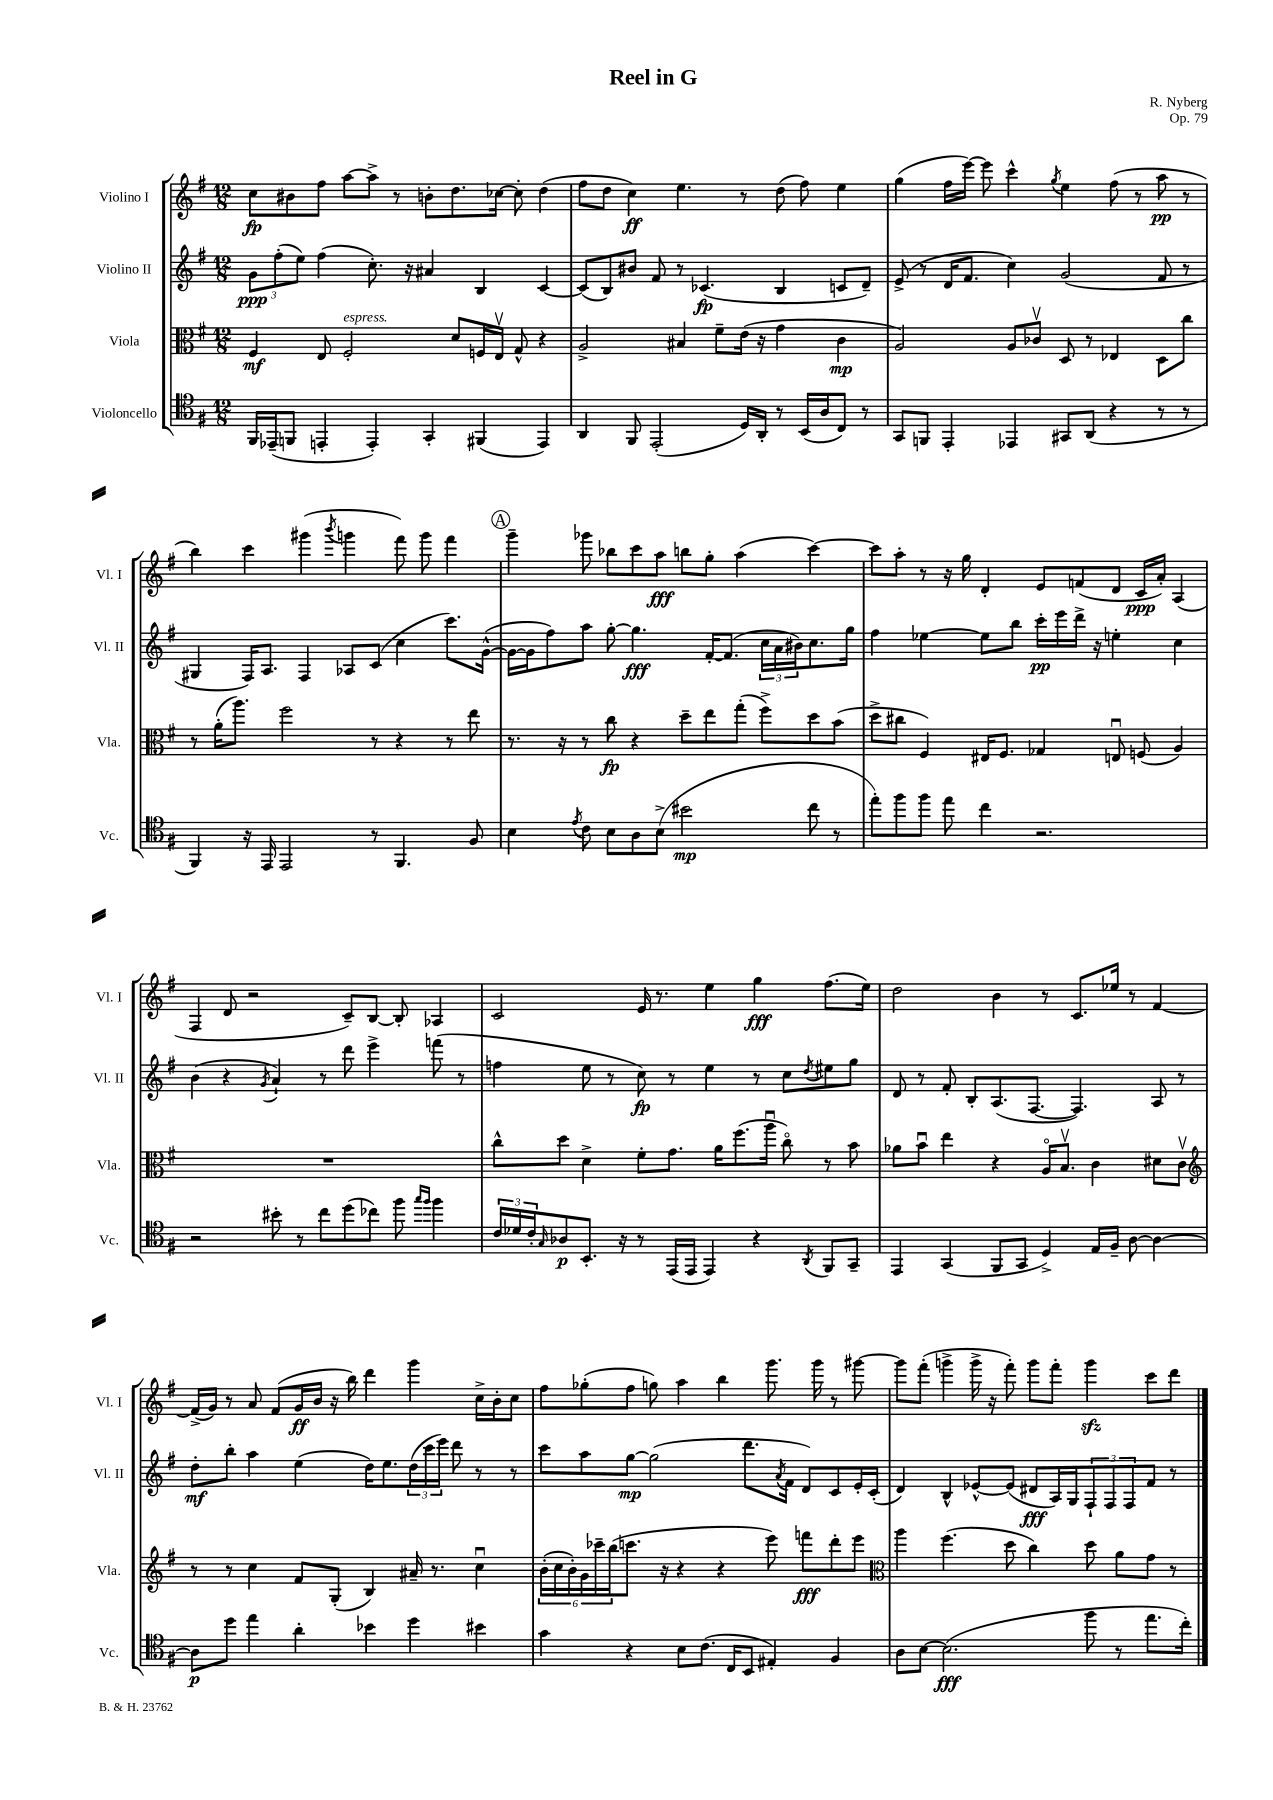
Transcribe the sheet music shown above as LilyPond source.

\header { title = "Reel in G" composer = "R. Nyberg" opus = "Op. 79" }
<<
\new StaffGroup <<
\new Staff = "s0" \with { instrumentName = "Violino I" shortInstrumentName = "Vl. I" } {
    \clef treble \key g \major \numericTimeSignature \time 12/8
    c''8\fp bis'8 fis''8 a''8~ a''8-> r8 b'8-. d''8. ces''16~ ces''8-. d''4( |
    fis''8 d''8 c''4\ff) e''4. r8 d''8( fis''8) e''4 |
    g''4( fis''16 e'''16~) e'''8 c'''4-^ \acciaccatura { g''8 } e''4 fis''8( r8 a''8\pp r8 |
    b''4) c'''4 gis'''4( \acciaccatura { b'''8 } g'''4 fis'''8) g'''8 fis'''4 |
    \mark \markup { \circle "A" } g'''4-- ges'''8 bes''8 c'''8 a''8\fff b''8 g''8-. a''4( c'''4~) |
    c'''8 a''8-. r8 r16 g''16 d'4-. e'8 f'8( d'8 c'16\ppp a'16-.) a4( |
    fis4 d'8 r2 c'8--) b8~ b8-. aes4 |
    c'2 e'16 r8. e''4 g''4\fff fis''8.( e''16) |
    d''2 b'4 r8 c'8. ees''16 r8 fis'4~ |
    fis'16->( g'16) r8 a'8 fis'8( g'16\ff b'16 r16 b''16) d'''4 g'''4 c''16-> b'16-. c''8 |
    fis''8 ges''8-.( fis''8 g''8) a''4 b''4 g'''8. g'''16 r8 gis'''8~ |
    gis'''8 fis'''8-.( g'''4-> g'''16-> r16 fis'''8-.) g'''8 fis'''8-. g'''4\sfz c'''8 d'''8 \bar "|." |
}
\new Staff = "s1" \with { instrumentName = "Violino II" shortInstrumentName = "Vl. II" } {
    \clef treble \key g \major \numericTimeSignature \time 12/8
    \tuplet 3/2 { g'8\ppp fis''8-.( e''8) } fis''4( c''8.-.) r16 ais'4 b4 c'4~ |
    c'8( b8) bis'8 fis'8 r8 ces'4.\fp( b4 c'8 d'8--) |
    e'8->( r8 d'16 fis'8. c''4) g'2( fis'8 r8 |
    gis4 fis16) a8. fis4 aes8 c'8( c''4 c'''8.) g'16~-^( |
    \mark \markup { \circle "A" } g'16~ g'16 fis''8) a''8 g''8~-. g''4.\fff fis'16~-. fis'8.( \tuplet 3/2 { c''16 a'16 bis'16) } c''8. g''16 |
    fis''4 ees''4~ ees''8 b''8 c'''16-.\pp e'''16 d'''16-> r16 e''4-. c''4 |
    b'4( r4 \acciaccatura { g'8 } a'4-!) r8 d'''8 e'''4-> f'''8( r8 |
    f''4 e''8 r8 c''8\fp) r8 e''4 r8 c''8 \acciaccatura { d''8 } eis''8 g''8 |
    d'8 r8 fis'8-. b8-. a8.( fis8.~ fis4.) a8 r8 |
    d''8-.\mf b''8-. a''4 e''4( d''16) e''8. \tuplet 3/2 { d''16( c'''16 e'''16) } d'''8 r8 r8 |
    c'''8 a''8 g''8~\mp g''2( d'''8. \acciaccatura { a'8 } fis'16 d'8) c'8 e'16-. c'16-.( |
    d'4) b4-^ ees'8~-^ ees'8( dis'8\fff a16) g16 \tuplet 3/2 { fis8-! fis8 fis8 } fis'8 r8 \bar "|." |
}
\new Staff = "s2" \with { instrumentName = "Viola" shortInstrumentName = "Vla." } {
    \clef alto \key g \major \numericTimeSignature \time 12/8
    fis4\mf e8 fis2-.^\markup { \italic "espress." } d'8 f16 e16\upbow g8-^ r4 |
    a2-> bis4 fis'8-- e'16( r16 g'4 c'4\mp |
    a2) a8 ces'8\upbow d8 r8 ees4 d8 c''8 |
    r8 a'16-.( a''8.) fis''2 r8 r4 r8 e''8 |
    \mark \markup { \circle "A" } r8. r16 r8 c''8\fp r4 d''8-- e''8 g''8-.( fis''8->) d''8 b'8( |
    d''8-> cis''8 fis4) eis16 fis8. ges4 e8\downbow f8( a4) |
    R1. |
    c''8-^ d''8 d'4-> fis'8-. g'8. a'16 fis''8.( a''16\downbow c''8\flageolet) r8 b'8 |
    aes'8 b'8\downbow e''4 r4 a16\flageolet b8.\upbow c'4 dis'8 c'8\upbow |
    \clef treble r8 r8 c''4 fis'8 g8-.( b4) ais'16-- r8. c''4\downbow |
    \tuplet 6/4 { b'16-.( c''16 b'16-.) g'16 ces'''16-- b''16( } c'''8. r16 r4 r4 e'''8) f'''8\fff d'''8-. e'''8 |
    \clef alto a''4 fis''4.( d''8 c''4) d''8 a'8 g'8 r8 \bar "|." |
}
\new Staff = "s3" \with { instrumentName = "Violoncello" shortInstrumentName = "Vc." } {
    \clef tenor \key g \major \numericTimeSignature \time 12/8
    fis,16 ees,16--( f,8 e,4-. e,4-.) g,4-. fis,4( e,4) |
    a,4 fis,8 e,2-.( d16) a,16-. r8 b,16( a16 c8) r8 |
    g,8 f,8 e,4-. ees,4 gis,8 a,8( r4 r8 r8 |
    fis,4) r16 e,16 e,2 r8 fis,4. fis8 |
    \mark \markup { \circle "A" } b4 \acciaccatura { e'8 } c'8 b8 a8 b8->( bis'2\mp c''8 r8 |
    e''8-.) fis''8 fis''8 e''8 c''4 r2. |
    r2 bis'8-. r8 c''8 d''8( ces''8) fis''8 \grace { g''16 fis''16 } fis''4 |
    \tuplet 3/2 { c'16 des'16 c'16-. } \grace { g16 } aes8\p b,8.-. r16 r8 e,16( e,16 e,4) r4 \acciaccatura { a,8 } fis,8 g,8-- |
    e,4 g,4( fis,8 g,8 d4->) e16 fis16-- a8~ a4~ |
    a8\p d''8 e''4 a'4-. bes'4 d''4 bis'4 |
    g'4 r4 b8 c'8.( c16 b,8 eis4-.) fis4 |
    a8 b8~ b2.\fff( fis''8 r8 e''8. c''16-.) \bar "|." |
}
>>
>>
\layout { \context { \Score \remove "Bar_number_engraver" } }
